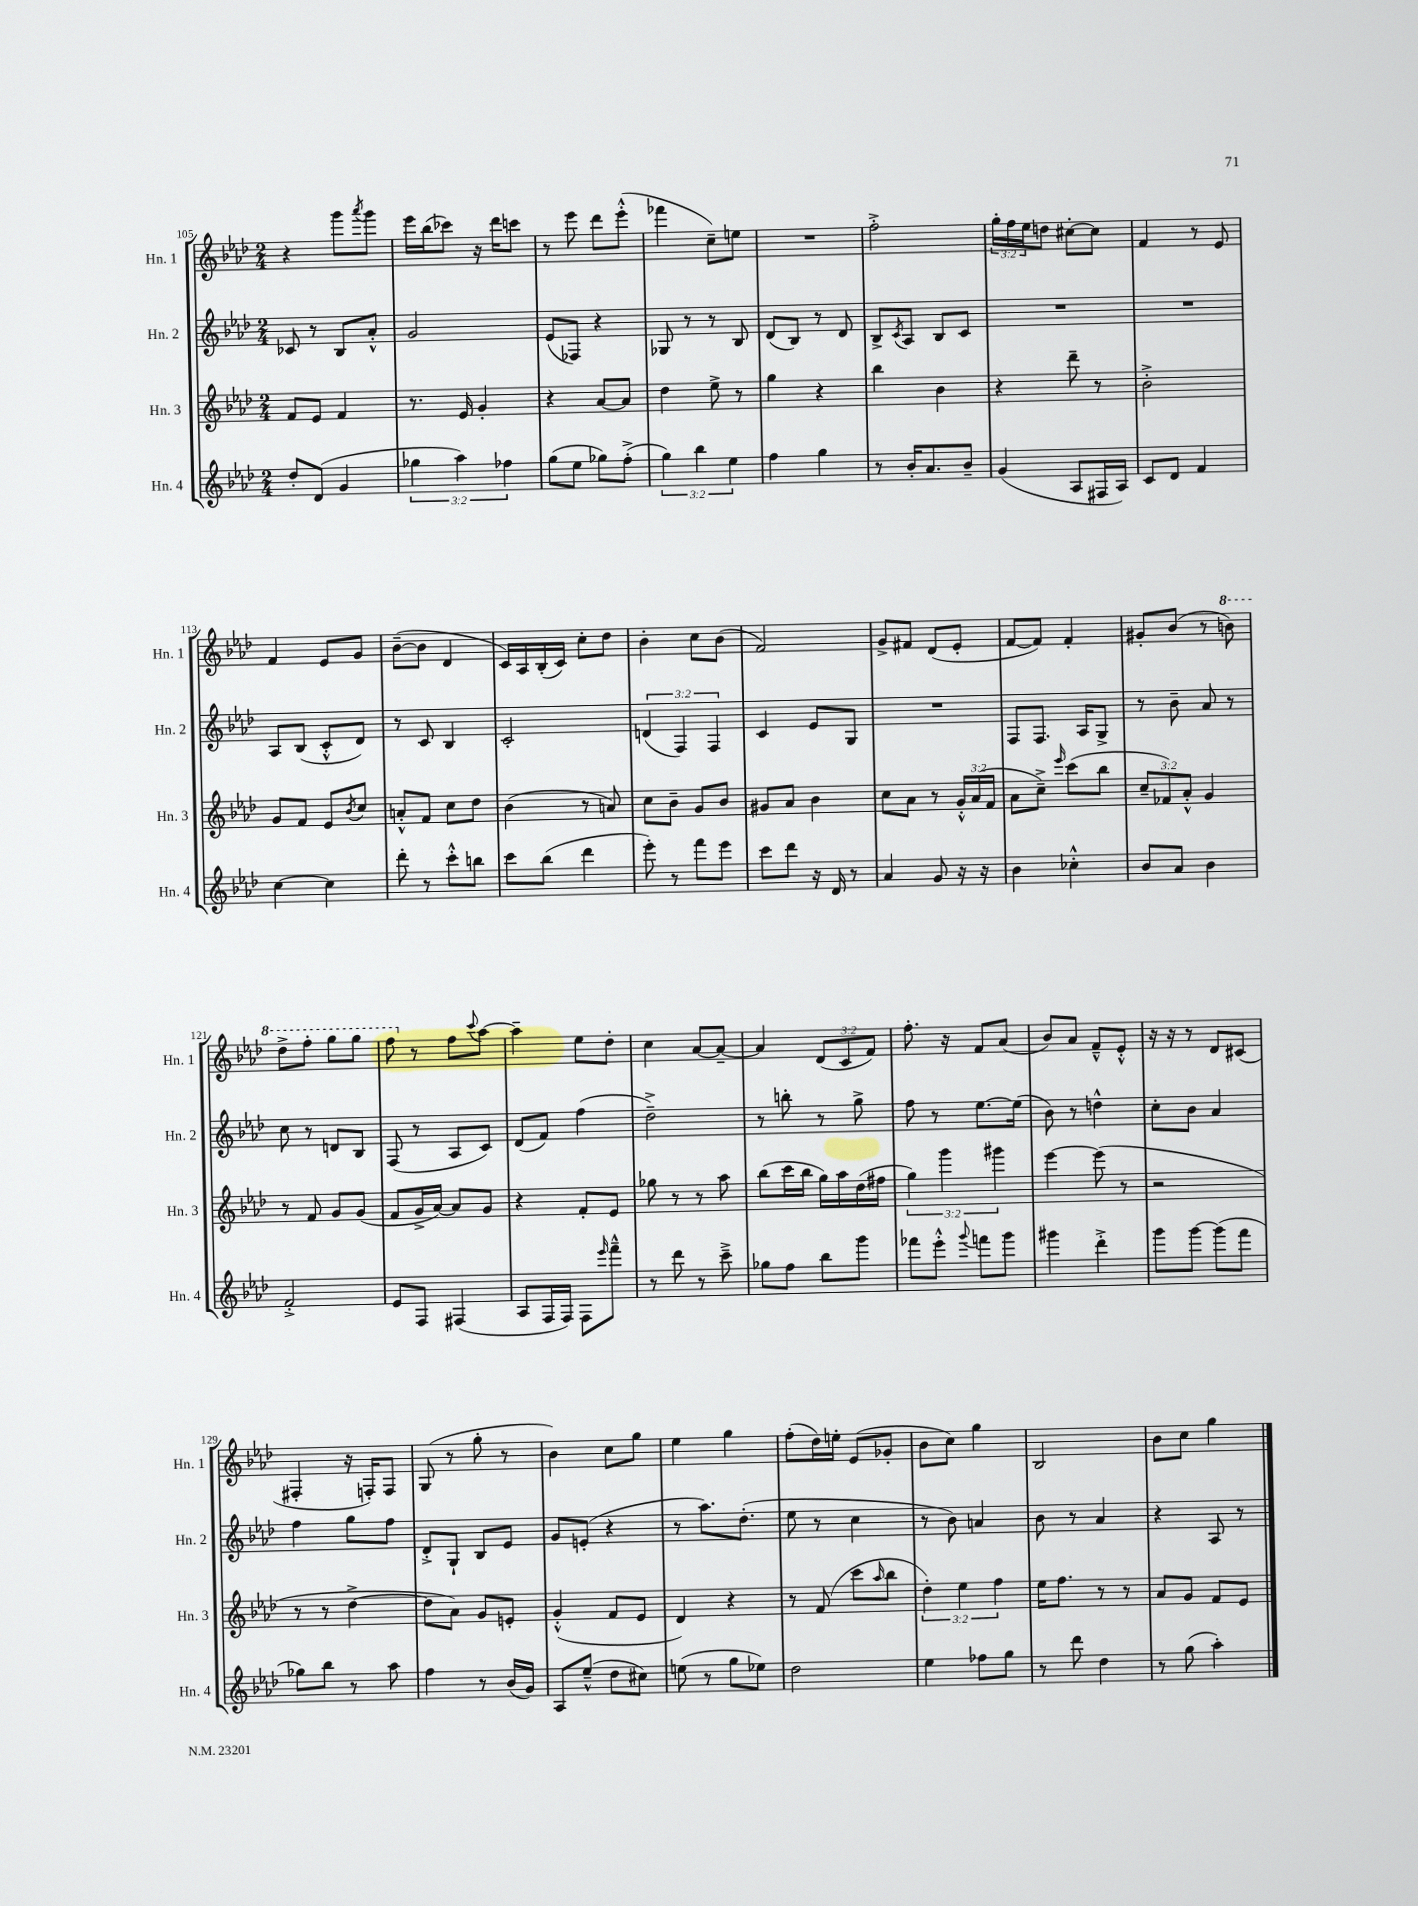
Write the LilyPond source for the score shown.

<<
\new StaffGroup <<
\new Staff = "s0" \with { instrumentName = "Hn. 1" shortInstrumentName = "Hn. 1" } {
    \clef treble \key aes \major \numericTimeSignature \time 2/4 \override Staff.TupletNumber.text = #tuplet-number::calc-fraction-text
    r4 g'''8 \acciaccatura { aes'''8 } g'''8 |
    ees'''16 bes''16( ces'''8) r16 des'''16 c'''8 |
    r8 ees'''8 des'''8 ees'''8-.-^( |
    fes'''4 c''8--) e''8 |
    R2 |
    f''2-.-> |
    \tuplet 3/2 { g''16-. f''16 ees''16 } d''8 cis''8~-. cis''8 |
    f'4 r8 ees'8 |
    f'4 ees'8 g'8 |
    bes'8~--( bes'8 des'4 |
    c'16) aes16 bes16-.( c'16) c''8-. des''8 |
    bes'4-. c''8 bes'8( |
    f'2) |
    g'8-> fis'8 des'8( ees'8-. |
    f'8~ f'8) f'4-. |
    gis'8-. bes'8( r8 \ottava #1 b''8) |
    des'''8-> f'''8-. g'''8 g'''8 |
    f'''8 \ottava #0 r8 f''8 \appoggiatura { c'''8 } aes''8~ |
    aes''4-- ees''8 des''8-. |
    c''4 aes'8~ aes'8~-- |
    aes'4 \tuplet 3/2 { des'8( c'8 f'8) } |
    f''8.-. r16 f'8 aes'8( |
    bes'8) aes'8 f'8---^ ees'8-.-^ |
    r16 r16 r8 des'8 cis'8( |
    fis4-. r16 f16-.) f8 |
    g8( r8 g''8-. r8 |
    bes'4) c''8 g''8 |
    ees''4 g''4 |
    f''8-.( des''16) e''16-. ees'8( ges'8-. |
    bes'8 c''8) g''4 |
    bes2 |
    bes'8 c''8 g''4 \bar "|." |
}
\new Staff = "s1" \with { instrumentName = "Hn. 2" shortInstrumentName = "Hn. 2" } {
    \clef treble \key aes \major \numericTimeSignature \time 2/4 \override Staff.TupletNumber.text = #tuplet-number::calc-fraction-text
    ces'8 r8 bes8 aes'8-.-^ |
    g'2 |
    ees'8( fes8) r4 |
    ges8 r8 r8 bes8 |
    des'8( bes8) r8 des'8 |
    bes8-> \acciaccatura { c'8 } aes8 bes8 c'8 |
    R2 |
    R2 |
    aes8 bes8( c'8-.-^ des'8) |
    r8 c'8 bes4 |
    c'2-. |
    \tuplet 3/2 { d'4( f4) f4 } |
    c'4 ees'8 g8 |
    R2 |
    f8 f8. aes16 g8-> |
    r8 bes'8-- aes'8 r8 |
    c''8 r8 d'8 bes8 |
    f8( r8 aes8 c'8) |
    des'8( f'8) f''4( |
    des''2--->) |
    r8 b''8-. r8 g''8-> |
    f''8 r8 ees''8.~ ees''16( |
    bes'8) r8 d''4-^ |
    c''8-. bes'8 aes'4 |
    f''4 g''8 f''8 |
    des'8-.-> g8-! bes8 ees'8 |
    g'8 e'8-.( r4 |
    r8 aes''8.) des''8.-.( |
    ees''8 r8 c''4 |
    r8 bes'8) a'4 |
    bes'8 r8 aes'4 |
    r4 aes8 r8 \bar "|." |
}
\new Staff = "s2" \with { instrumentName = "Hn. 3" shortInstrumentName = "Hn. 3" } {
    \clef treble \key aes \major \numericTimeSignature \time 2/4 \override Staff.TupletNumber.text = #tuplet-number::calc-fraction-text
    f'8 ees'8 f'4 |
    r8. ees'16 g'4-. |
    r4 aes'8~ aes'8 |
    des''4 ees''8-> r8 |
    g''4 r4 |
    bes''4 bes'4 |
    r4 des'''8-- r8 |
    bes'2-.-> |
    g'8 f'8 ees'8 \acciaccatura { bes'8 } c''8 |
    a'8-.-^ f'8 c''8 des''8 |
    bes'4( r8 a'8) |
    c''8 bes'8-- g'8 bes'8 |
    gis'8 aes'8 bes'4 |
    c''8 aes'8 r8 \tuplet 3/2 { g'16-.-^ aes'16( f'16 } |
    aes'8 c''8--->) \grace { ees'''16 } c'''8( bes''8 |
    \tuplet 3/2 { c''8-- fes'8) aes'8-.-^ } g'4 |
    r8 f'8 g'8 g'8( |
    f'8 g'16-> aes'16~) aes'8 g'8 |
    r4 f'8-. ees'8 |
    ges''8 r8 r8 aes''8 |
    bes''8( c'''16 bes''16 g''16) aes''16 des''16( fis''16 |
    \tuplet 3/2 { g''4) g'''4 gis'''4 } |
    ees'''4~ ees'''8( r8 |
    r2 |
    r8 r8 des''4~-> |
    des''8 aes'8) g'8 e'8-. |
    g'4-.-^( f'8 ees'8 |
    des'4) r4 |
    r8 f'8( c'''8 \grace { aes''16 } bes''8 |
    \tuplet 3/2 { des''4-.) ees''4 f''4 } |
    ees''16 f''8. r8 r8 |
    aes'8 g'8 f'8 ees'8 \bar "|." |
}
\new Staff = "s3" \with { instrumentName = "Hn. 4" shortInstrumentName = "Hn. 4" } {
    \clef treble \key aes \major \numericTimeSignature \time 2/4 \override Staff.TupletNumber.text = #tuplet-number::calc-fraction-text
    des''8-. des'8( g'4 |
    \tuplet 3/2 { ges''4 aes''4) fes''4 } |
    g''8( ees''8 ges''8) f''8-.->( |
    \tuplet 3/2 { g''4) bes''4 ees''4 } |
    f''4 g''4 |
    r8 bes'16-. aes'8. bes'8-- |
    g'4( aes8 fis16 aes16) |
    c'8 des'8 f'4 |
    c''4~ c''4 |
    des'''8-. r8 c'''8-.-^ b''8 |
    c'''8 bes''8( des'''4 |
    ees'''8-.) r8 f'''8 ees'''8 |
    c'''8 des'''8 r16 des'16 r8 |
    aes'4 g'8 r16 r16 |
    bes'4 ces''4-.-^ |
    bes'8 aes'8 bes'4 |
    f'2-.-> |
    ees'8 f8 fis4( |
    aes8 f16 f16) f8 \grace { ees'''16 } f'''8---^ |
    r8 des'''8 r8 c'''8---> |
    ges''8 f''8 bes''8 g'''8 |
    fes'''8 ees'''8-.-^ \appoggiatura { g'''8 } f'''8 g'''8 |
    gis'''4 des'''4-.-> |
    g'''8 g'''8~ g'''8( f'''8 |
    ges''8) bes''8 r8 aes''8 |
    f''4 r8 bes'16( g'16) |
    aes8 ees''8---^( des''8 cis''8) |
    e''8( r8 g''8 ees''8) |
    des''2 |
    ees''4 fes''8 g''8 |
    r8 des'''8 des''4 |
    r8 g''8( aes''4-.) \bar "|." |
}
>>
>>
\layout { \context { \Score currentBarNumber = #105 } }
